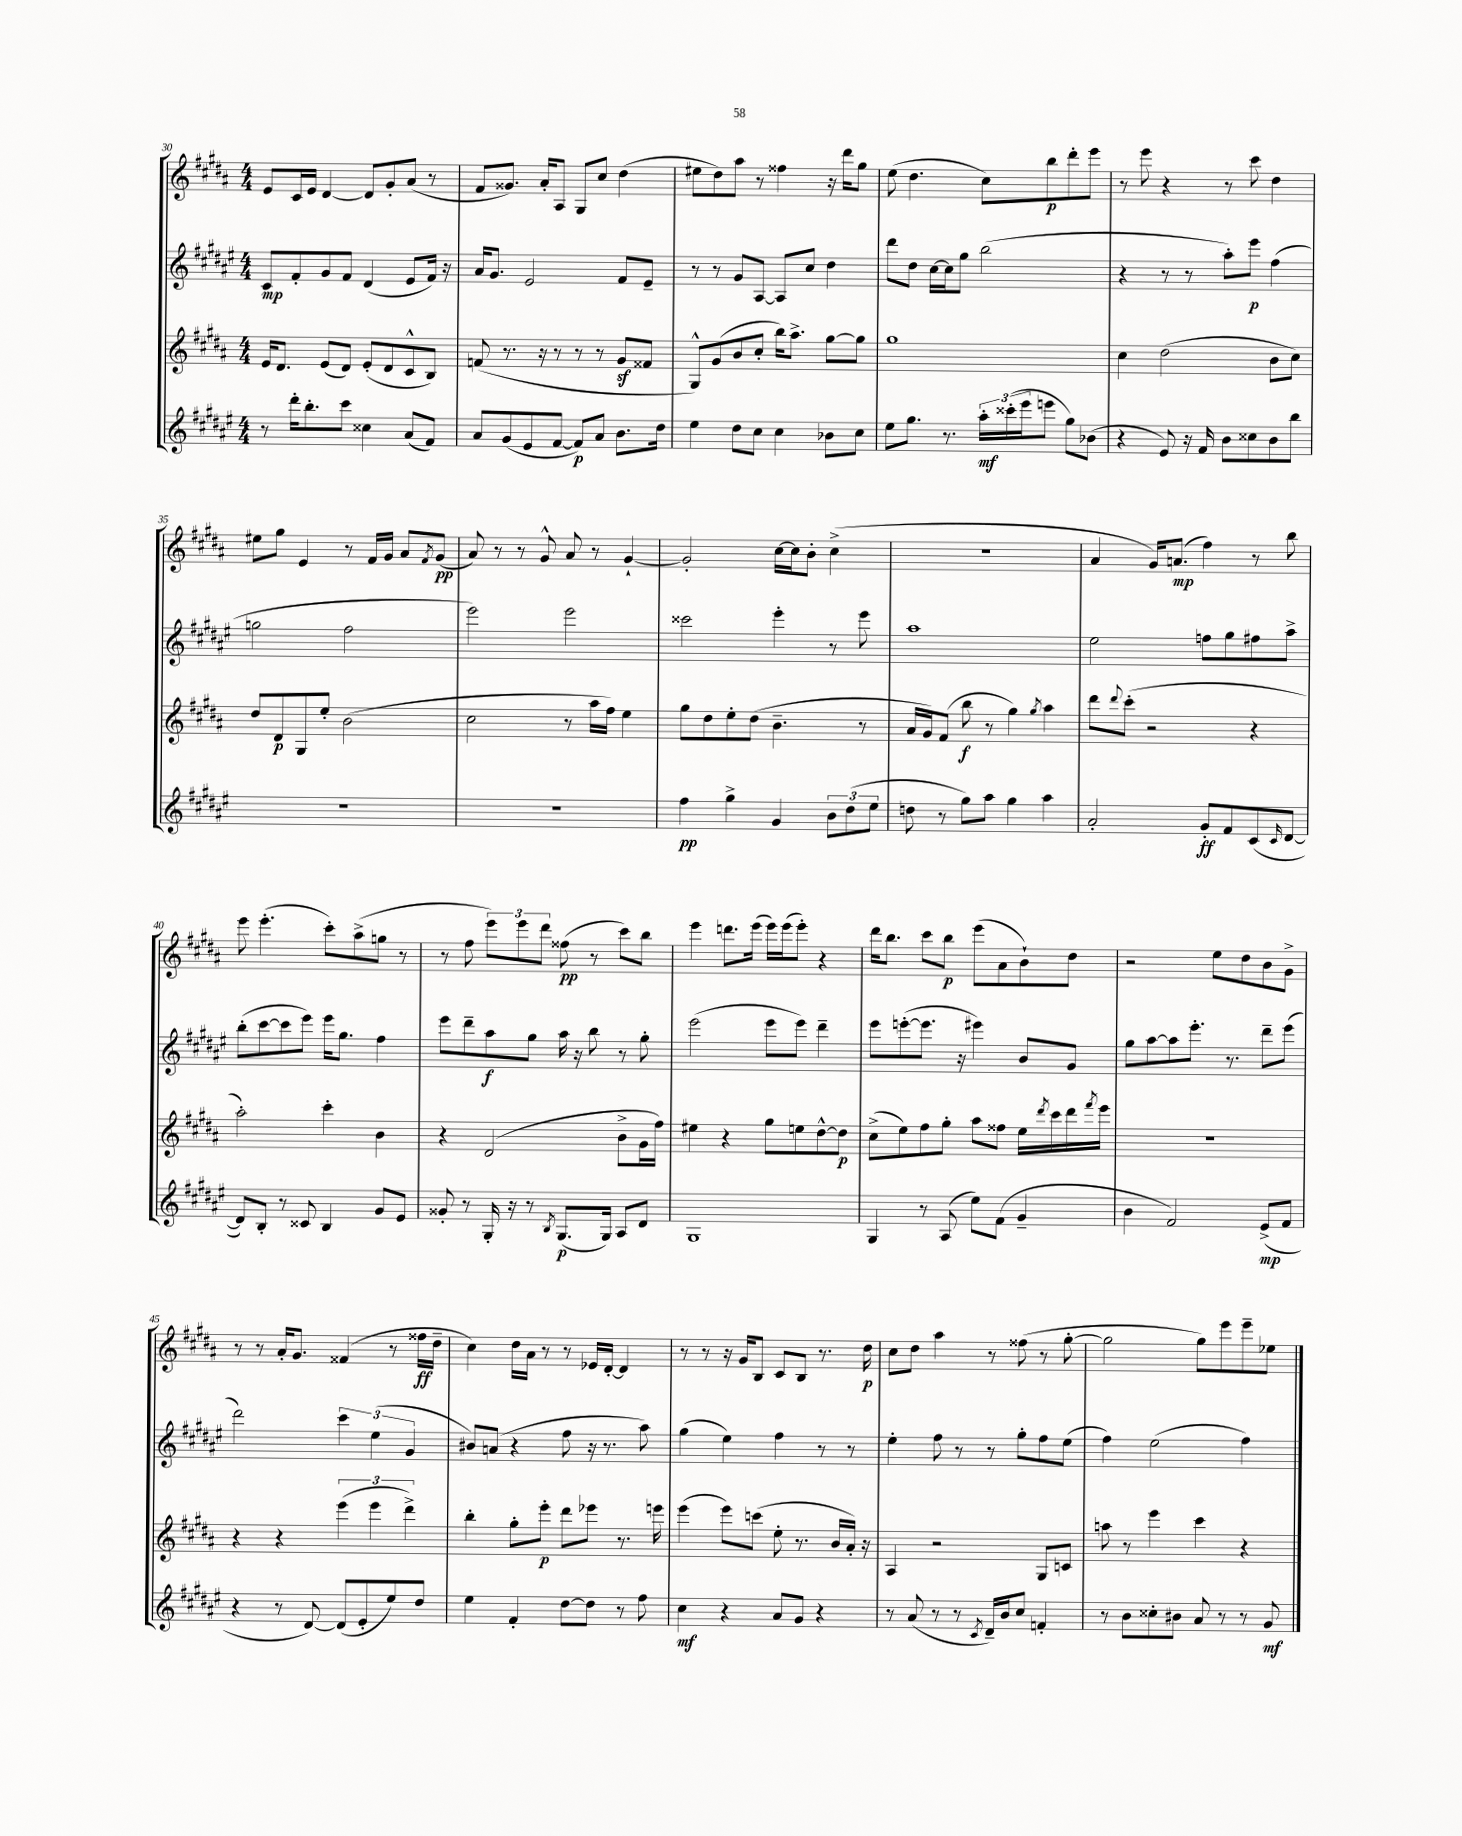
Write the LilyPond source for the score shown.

<<
\new StaffGroup <<
\new Staff = "s0" {
    \clef treble \key b \major \numericTimeSignature \time 4/4
    e'8 cis'16 e'16 dis'4~ dis'8 gis'8-. ais'8( r8 |
    fis'8 gisis'8.) ais'16-. ais8 gis8 cis''8 dis''4( |
    eis''8 dis''8) ais''8 r8 fisis''4 r16 dis'''16 gis''8 |
    e''8( dis''4. cis''8) b''8\p dis'''8-. e'''8 |
    r8 e'''8 r4 r8 cis'''8 dis''4 |
    eis''8 gis''8 e'4 r8 fis'16 gis'16 ais'8 \acciaccatura { fis'8 } gis'8\pp( |
    ais'8) r8 r8 gis'8-^ ais'8 r8 gis'4~-! |
    gis'2-. cis''16~ cis''16 b'8-. cis''4->( |
    R1 |
    ais'4 gis'16) a'8.\mp( fis''4) r8 b''8 |
    e'''8 e'''4.-.( cis'''8-.) ais''8->( g''8 r8 |
    r8 fis''8 \tuplet 3/2 { e'''8) e'''8 dis'''8 } fisis''8\pp( r8 cis'''8) b''8 |
    e'''4 d'''8. e'''16( e'''16) e'''16( e'''8-.) r4 |
    dis'''16 b''8. cis'''8 b''8\p e'''8( ais'8 b'8-!) dis''8 |
    r2 e''8 dis''8 b'8 gis'8-> |
    r8 r8 ais'16-. gis'8. fisis'4( r8 fisis''16\ff dis''16-- |
    cis''4) dis''16 ais'16 r8 r8 ees'16 dis'16~-. dis'4 |
    r8 r8 r16 gis'16 b8 cis'8 b8 r8. dis''16\p |
    cis''8 dis''8 ais''4 r8 fisis''8( r8 gis''8~-. |
    gis''2 gis''8) e'''8 e'''8-- ees''8 \bar "|." |
}
\new Staff = "s1" {
    \clef treble \key fis \major \numericTimeSignature \time 4/4
    cis'8\mp fis'8-. gis'8 fis'8 dis'4( eis'8 fis'16) r16 |
    ais'16 gis'8. eis'2 fis'8 eis'8-- |
    r8 r8 gis'8 ais8~ ais8 cis''8 dis''4 |
    dis'''8 dis''8 cis''16~ cis''16 gis''8 b''2( |
    r4 r8 r8 ais''8-.) eis'''8\p fis''4( |
    g''2 fis''2 |
    eis'''2) eis'''2 |
    cisis'''2 eis'''4-. r8 eis'''8 |
    ais''1 |
    eis''2 f''8 gis''8 fis''8 ais''8-> |
    b''8-.( cis'''8~ cis'''8 eis'''8) eis'''16 gis''8. fis''4 |
    eis'''8 dis'''8-- ais''8\f gis''8 ais''16 r16 b''8 r8 gis''8-. |
    eis'''2( eis'''8 eis'''8) dis'''4-- |
    eis'''8 e'''8~-.( e'''8. r16 eis'''4) b'8 gis'8 |
    gis''8 ais''8~ ais''8 eis'''8.-. r8. dis'''8-- eis'''8( |
    dis'''2) \tuplet 3/2 { cis'''4 eis''4( gis'4 } |
    bis'8) a'8( r4 fis''8 r16 r8. ais''8) |
    gis''4( eis''4) fis''4 r8 r8 |
    eis''4-. fis''8 r8 r8 gis''8-. fis''8 eis''8( |
    fis''4) eis''2( fis''4) \bar "|." |
}
\new Staff = "s2" {
    \clef treble \key b \major \numericTimeSignature \time 4/4
    e'16 dis'8. e'8( dis'8) e'8-.( dis'8 cis'8-^ b8) |
    f'8( r8. r16 r8 r8 r8 gis'8\sf fisis'8 |
    gis8-^) gis'8( b'8 cis''8-. b''16) ais''8.-> gis''8~ gis''8 |
    gis''1 |
    cis''4 dis''2( b'8 cis''8) |
    dis''8 dis'8\p gis8 e''8-. b'2( |
    cis''2 r8 ais''16 fis''16) e''4 |
    gis''8 dis''8 e''8-. dis''8( b'4.-- r8 |
    ais'16 gis'16) fis'8( b''8\f r8 gis''4) \acciaccatura { gis''8 } ais''4 |
    dis'''8 \appoggiatura { dis'''8 } cis'''8-.( r2 r4 |
    ais''2-.) cis'''4-. b'4 |
    r4 dis'2( b'8-> gis'16 fis''16) |
    eis''4 r4 gis''8 e''8 dis''8~-^ dis''8\p |
    cis''8->( e''8) fis''8 gis''8-. ais''8 fisis''8 e''16 \acciaccatura { dis'''8 } cis'''16 dis'''16 \acciaccatura { fis'''8 } e'''16 |
    R1 |
    r4 r4 \tuplet 3/2 { e'''4( e'''4 dis'''4->) } |
    b''4-. gis''8-. e'''8-.\p dis'''8 ees'''8 r8. e'''16 |
    e'''4( e'''8) c'''8( e''8-. r8. b'16 ais'16-.) r16 |
    ais4 r2 gis8 c'8 |
    a''8 r8 e'''4 cis'''4 r4 \bar "|." |
}
\new Staff = "s3" {
    \clef treble \key fis \major \numericTimeSignature \time 4/4
    r8 dis'''16-. b''8.-. cis'''8 cisis''4 ais'8( fis'8) |
    ais'8 gis'8( eis'8 fis'8~ fis'8\p) ais'8 b'8. dis''16 |
    eis''4 dis''8 cis''8 cis''4 bes'8 cis''8 |
    eis''8 gis''8. r8. \tuplet 3/2 { ais''16-.\mf cisis'''16-.( eis'''16 } e'''8 gis''8) bes'8( |
    r4 eis'8) r16 fis'16 b'8 cisis''8 b'8 b''8 |
    R1 |
    r1 |
    fis''4\pp gis''4-> gis'4 \tuplet 3/2 { b'8 dis''8( eis''8 } |
    d''8 r8 gis''8) ais''8 gis''4 ais''4 |
    ais'2-. gis'8-.\ff fis'8 cis'8( \grace { cis'16 } dis'8~ |
    dis'8) b8-. r8 cisis'8 b4 gis'8 eis'8 |
    gisis'8-. r8 gis16-. r16 r8 \acciaccatura { b8 } gis8.\p( gis16) ais8 dis'8 |
    gis1 |
    gis4 r8 ais8( eis''8) fis'8( gis'4-- |
    b'4 fis'2) eis'8->\mp( fis'8 |
    r4 r8 dis'8~) dis'8( eis'8-. eis''8) dis''8 |
    eis''4 fis'4-. dis''8~ dis''8 r8 fis''8 |
    cis''4\mf r4 ais'8 gis'8 r4 |
    r8 ais'8( r8 r8 \acciaccatura { cis'8 } dis'16--) b'16 cis''8 f'4-. |
    r8 b'8 cisis''8-. bis'8 ais'8 r8 r8 gis'8\mf \bar "|." |
}
>>
>>
\layout { \context { \Score currentBarNumber = #30 } }
